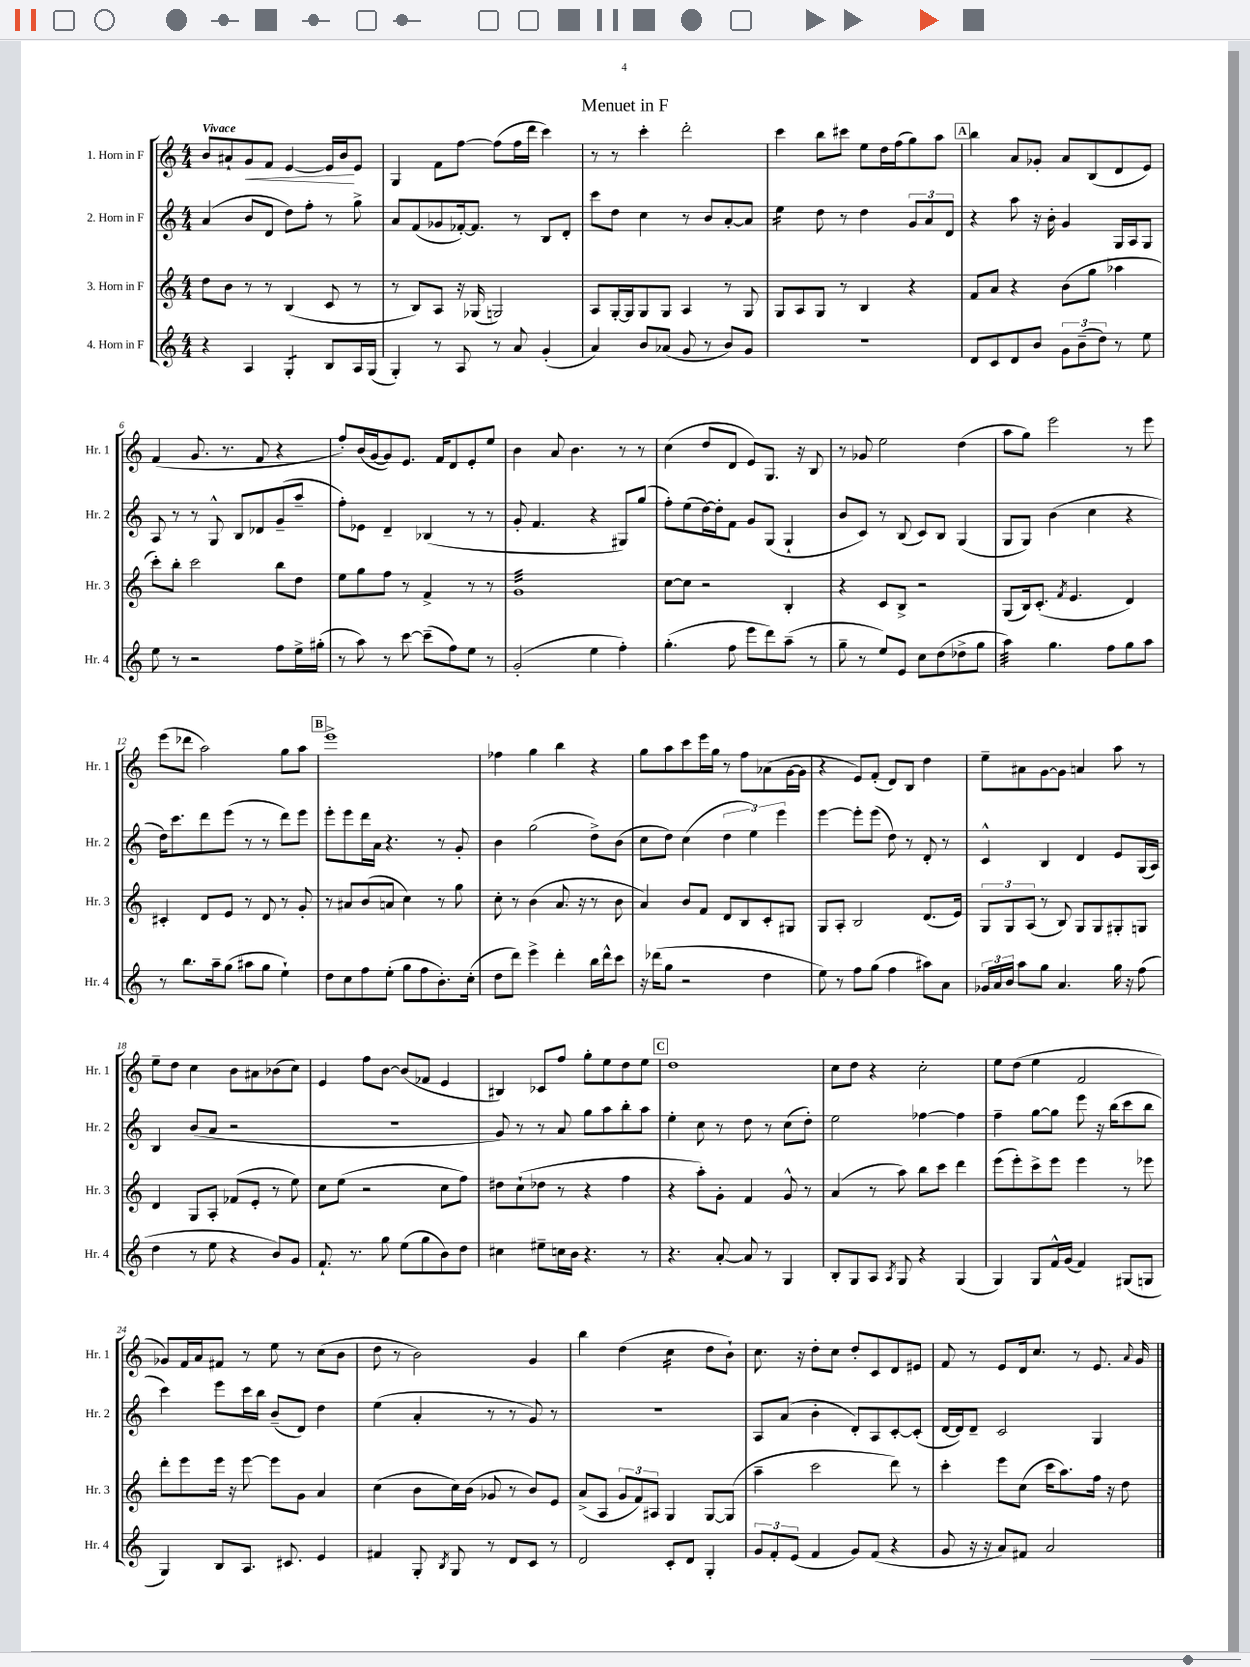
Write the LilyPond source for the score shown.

\header { title = "Menuet in F" }
<<
\new StaffGroup <<
\new Staff = "s0" \with { instrumentName = "1. Horn in F" shortInstrumentName = "Hr. 1" } {
    \clef treble \key c \major \numericTimeSignature \time 4/4 \tempo "Vivace"
    \autoBeamOff b'8[ ais'8-! g'8\< f'8] e'4~ e'16[ b'16\! e'8] |
    g4 f'8[ f''8]~ f''8[( f''16 d'''16] c'''4) |
    r8 r8 c'''4-. d'''2-. |
    c'''4 b''8[ cis'''8] e''8[ d''16 f''16( g''8) a''8] |
    \mark \markup { \box "A" } b''4 a'8[ ges'8]-. a'8[ b8( d'8 e'8]) |
    f'4( g'8. r8. f'8 r4 |
    f''8[-.) b'16( g'16~ g'8) e'8.] f'16[ d'8 e'8-. e''8] |
    b'4 a'8 b'4. r8 r8 |
    c''4( d''8[ d'8] e'8[) g8.] r16 b8 |
    r8 ges'8 e''2 d''4( |
    a''8[ g''8]) e'''2 r8 e'''8 |
    e'''8[( des'''8] a''2) g''8[ a''8] |
    \mark \markup { \box "B" } e'''1-> |
    fes''4 g''4 b''4 r4 |
    g''8[ a''8 c'''8 e'''16 g''16] r8 f''8[ aes'8( g'16~ g'16] |
    r4 e'8[) f'8]-.( d'8[) b8] d''4 |
    e''8[-- ais'8 g'8~ g'8] a'4 a''8 r8 |
    e''8[-- d''8] c''4 b'8[ ais'8 bes'8( c''8]) |
    e'4 f''8[ b'8]~ b'8[( fes'8] e'4 |
    bis4) ces'8[ f''8] g''8[-. e''8 d''8 e''8] |
    \mark \markup { \box "C" } d''1 |
    c''8[ d''8] r4 c''2-. |
    e''8[ d''8]( e''4 f'2 |
    ges'8[) f'16 a'16 fis'8] r8 e''8 r8 c''8[( b'8] |
    d''8 r8 b'2) g'4 |
    b''4 d''4( c''4:16 d''8[ b'8]-!) |
    c''8. r16 d''8[-. c''8] d''8[-. c'8 d'8 eis'8] |
    f'8 r8 e'8[ d'16 c''8.] r8 e'8. \appoggiatura { a'8 } g'16 \bar "|." |
}
\new Staff = "s1" \with { instrumentName = "2. Horn in F" shortInstrumentName = "Hr. 2" } {
    \clef treble \key c \major \numericTimeSignature \time 4/4
    \autoBeamOff a'4( b'8[ d'8] d''8[) f''8]-. r8 g''8-> |
    a'8[ f'8( ges'8 fes'16~-.) fes'8.] r8 b8[ d'8]-. |
    c'''8[ d''8] c''4 r8 b'8[ a'8~-. a'8] |
    e''4:16 d''8 r8 d''4 \tuplet 3/2 { g'8[ a'8 d'8] } |
    \mark \markup { \box "A" } r4 a''8 r16 b'16-. g'4 g16[ a16 g8] |
    a8 r8 r8 g8-^ b8[ des'8 g'8--( a''8]-- |
    f''8[-.) ees'8] d'4-- bes4( r8 r8 |
    g'8-. f'4. r4 gis8[) g''8]( |
    f''8[-.) e''8( d''16~) d''16-. f'8] g'8[ g8]( g4-! |
    b'8[ c'8]) r8 b8( c'8[) b8] g4( |
    g8[ g8]) b'4( c''4 r4 |
    d''16[) c'''8. d'''8 e'''8]( r8 r8 d'''8[) e'''8] |
    \mark \markup { \box "B" } e'''8[-. e'''8 d'''16 a'16] r4. r8 g'8-. |
    b'4 g''2( d''8[->) b'8]( |
    c''8[ d''8]) c''4( \tuplet 3/2 { d''4 e''4) e'''4 } |
    e'''4~ e'''8[-. e'''8]( d''8) r8 d'8-. r8 |
    c'4-^ b4 d'4 e'8[ g16( a16]) |
    b4 b'8[( a'8] r2 |
    r1 |
    g'8) r8 r8 a'8 g''8[ a''8 b''8-. a''8] |
    \mark \markup { \box "C" } e''4-. c''8 r8 d''8 r8 c''8[( d''8]-.) |
    e''2 fes''4~ fes''4 |
    f''4-- g''8[~ g''8] e'''8 r16 b''16[( c'''8 b''8] |
    c'''4) e'''8[ c'''16 b''16] b'8[--( d'8]) d''4 |
    e''4( a'4-. r8 r8 g'8) r8 |
    R1 |
    a8[ a'8]( b'4-. d'8[-.) a8 c'8~-. c'8]-.( |
    d'16[~ d'16) d'8]-- c'2 g4 \bar "|." |
}
\new Staff = "s2" \with { instrumentName = "3. Horn in F" shortInstrumentName = "Hr. 3" } {
    \clef treble \key c \major \numericTimeSignature \time 4/4
    \autoBeamOff d''8[ b'8] r8 r8 b4( c'8 r8 |
    r8 b8[) a8] r16 ges16( g2) |
    a8[ g16~-. g16 g8 g8] a4 r8 g8 |
    g8[ a8 g8] r8 b4 r4 |
    \mark \markup { \box "A" } f'8[ a'8] r4 b'8[( g''8] aes''4 |
    c'''8[-.) b''8]-. c'''2 b''8[ d''8] |
    e''8[ g''8 f''8] r8 f'4-> r8 r8 |
    g'1:32 |
    c''8[~ c''8] r2 b4-. |
    r4 c'8[ b8]-> r2 |
    g8[( b16) c'8.]-.( \acciaccatura { f'8 } e'4. d'4) |
    cis'4-. d'8[ e'8] r8 d'8 r8 g'8-. |
    \mark \markup { \box "B" } r8 ais'8[ b'8( a'8] c''4) r8 g''8 |
    c''8-. r8 b'4( a'8. r16 r8 b'8 |
    a'4) b'8[ f'8] d'8[ b8 c'8-. gis8] |
    g8[ a8]-. b2 d'8.[( e'16]) |
    \tuplet 3/2 { g8[ g8 a8]( } r8 b8) g8[ g8 gis8-. g8] |
    d'4 g8[ a8]-. fes'8[( e'8]-. r8 e''8) |
    c''8[ e''8]( r2 c''8[ f''8]) |
    dis''8[ c''8-!( des''8] r8 r4 f''4 |
    \mark \markup { \box "C" } r4 a''8[-.) g'8]-. f'4 g'8-^ r8 |
    a'4( r8 a''8) b''8[ c'''8] d'''4 |
    e'''8[( e'''8-.) c'''8-> e'''8] e'''4 r8 ees'''8 |
    d'''8[-. e'''8 e'''16] r16 e'''8~ e'''8[ g'8] a'4 |
    c''4( b'8[ c''16) b'16]( ges'8 r8 b'8[) e'8] |
    a'8[->( a8] \tuplet 3/2 { g'8[ f'8) ais8] } g4 g8[~ g8]( |
    a''4-- c'''2 d'''8) r8 |
    c'''4-. e'''8[ c''8]( c'''16[ a''8.) f''16] r16 d''8 \bar "|." |
}
\new Staff = "s3" \with { instrumentName = "4. Horn in F" shortInstrumentName = "Hr. 4" } {
    \clef treble \key c \major \numericTimeSignature \time 4/4
    \autoBeamOff r4 a4 g4:8-. b8[ a16 g16]( |
    g4-.) r8 a8 r8 a'8 g'4-.( |
    a'4) b'8[ aes'8]( g'8 r8 b'8[) g'8] |
    R1 |
    \mark \markup { \box "A" } d'8[ c'8 d'8 b'8] \tuplet 3/2 { g'8[ b'8--( d''8]) } r8 e''8 |
    e''8 r8 r2 f''8[ e''16-> gis''16]-.( |
    r8 a''8) r8 c'''8~ c'''8[--( f''8) e''8] r8 |
    g'2-.( e''4 f''4-.) |
    g''4.-.( f''8 e'''8[ d'''8) a''8]--( r8 |
    g''8-- r8 e''8[) e'8] c''8[ d''8( des''8-> g''8] |
    a''4:32) g''4. f''8[ g''8 a''8] |
    r8 b''8.[ a''16-- g''8]( ais''8[ g''8] e''4-!) |
    \mark \markup { \box "B" } d''8[ c''8 f''8 e''8]-.( g''8[ f''8 b'8.-.) c''16]-.( |
    d''8[ d'''8]) e'''4-> d'''4-. b''16[ d'''16-^ c'''8] |
    r16 des'''16[( g''8] r2 d''4 |
    e''8) r8 f''8[ g''8]( f''4 ais''8[) a'8] |
    \tuplet 3/2 { ges'16[ a'16 b'16] } a''8[ g''8] a'4. g''16 r16 f''8( |
    d''4 r8 e''8 r4 b'8[) g'8] |
    f'8.-! r8. g''8 e''8[( g''8 b'8) d''8] |
    cis''4 eis''8[-- c''16 b'16] r4. r8 |
    \mark \markup { \box "C" } r4. a'8~-. a'8 r8 g4 |
    b8[-. g8 a8] \acciaccatura { a8 } g8 r4 g4( |
    g4) g8[ f'16-^ g'16]( f'4) gis8[( g8] |
    g4) b8[ a8.] cis'8. e'4 |
    fis'4 g8-. \acciaccatura { b8 } g8 r8 d'8[ c'8] r8 |
    d'2 c'8[-. d'8] g4-. |
    \tuplet 3/2 { g'8[ f'8-. e'8]( } f'4 g'8[) f'8]( r4 |
    g'8 r16 r16 a'8[) fis'8] a'2 \bar "|." |
}
>>
>>
